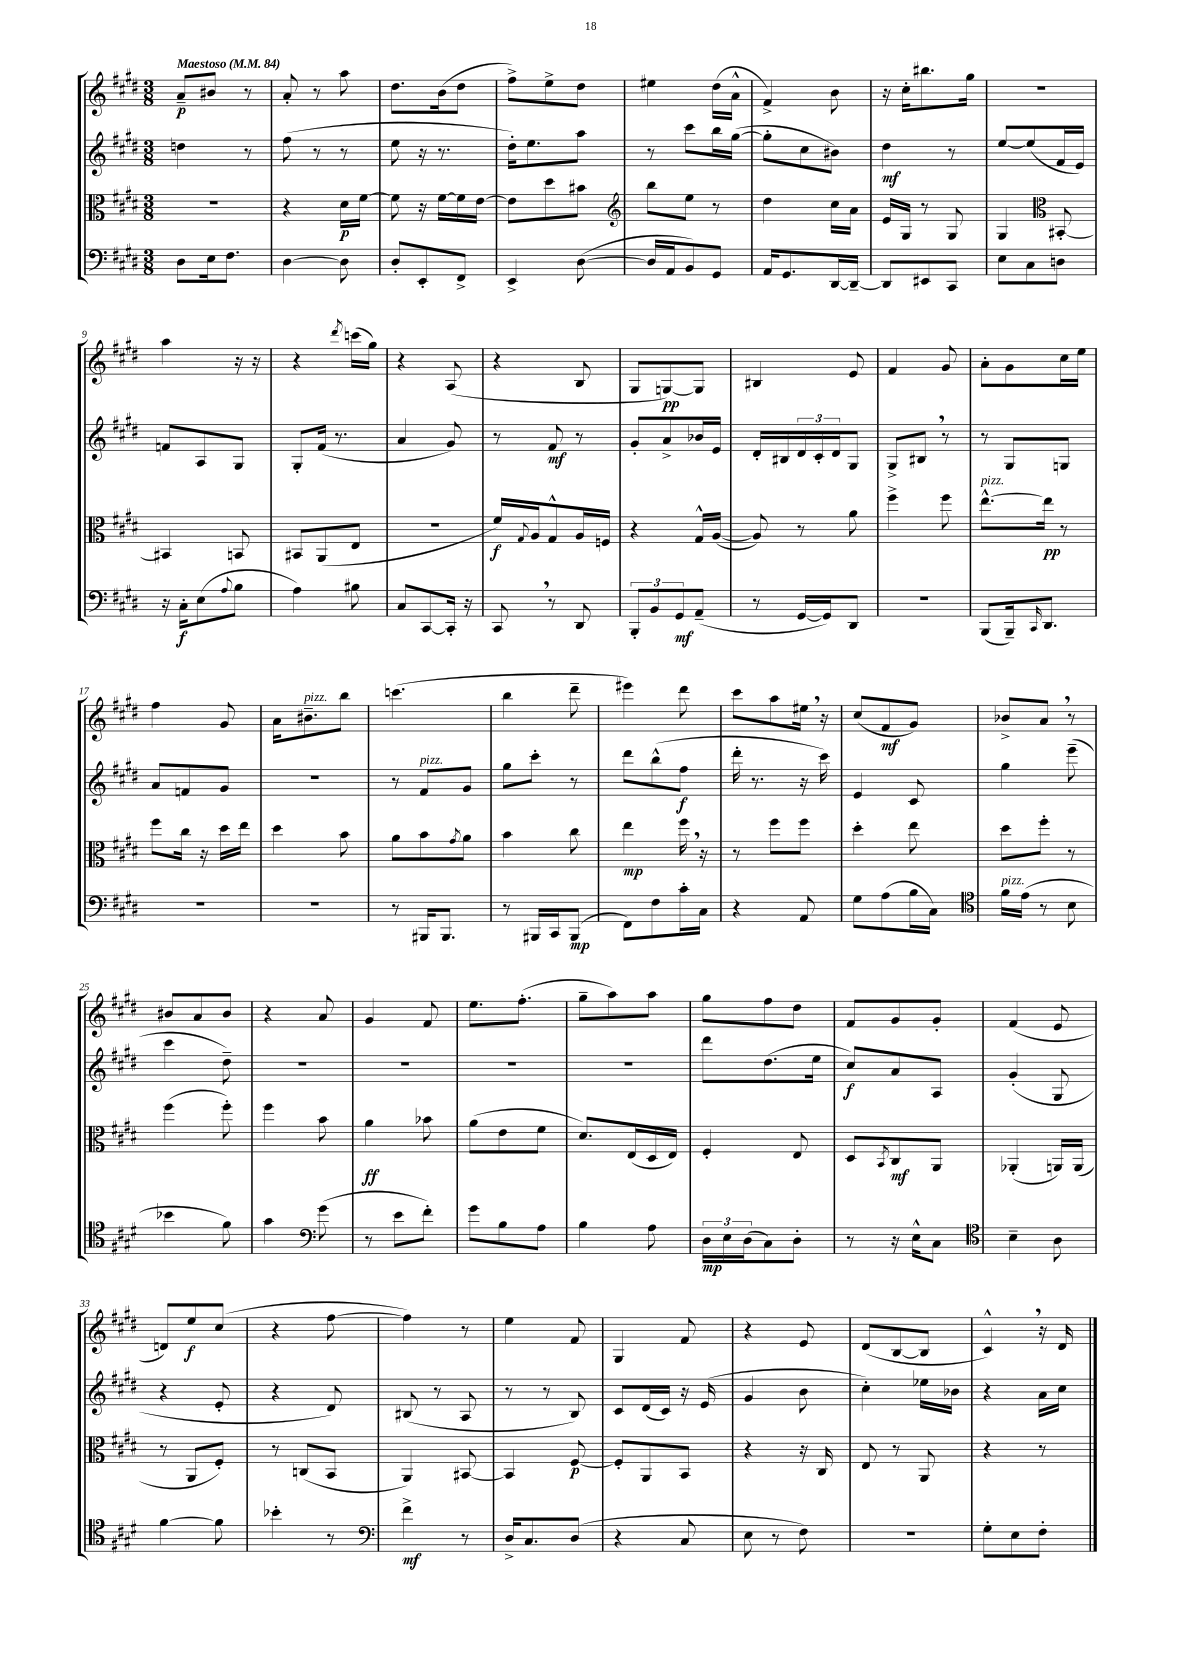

**kern	**kern	**kern	**kern
*staff4	*staff3	*staff2	*staff1
*clefF4	*clefC3	*clefG2	*clefG2
*k[f#c#g#d#]	*k[f#c#g#d#]	*k[f#c#g#d#]	*k[f#c#g#d#]
*M3/8	*M3/8	*M3/8	*M3/8
*MM84	*MM84	*MM84	*MM84
8D#\L	4.r	4dd\	8a~/L
16E\k	.	.	8b#/J
8.F#\J	.	.	.
.	.	8r	8r
=	=	=	=
[4D#\	4r	(8ff#\	8a'/
.	.	8r	8r
8D#\]	16d#\LL	8r	8aa\
.	[16f#\JJ	.	.
=	=	=	=
8D#'/L	8f#\]	8ee\	8.dd#\L
8EE'/	16r	16r	.
.	[16f#\LL	8.r	(16b\k
8FF#^/J	16f#\]	.	8dd#\J
.	[16e\JJ	.	.
=	=	=	=
4EE^/	8e\]L	16dd#'\LK)	8ff#^\L)
.	.	8.ee\	.
.	8dd#\	.	8ee^\
([8D#\	8b#\J	8aa\J	8dd#\J
=	=	=	=
*	*clefG2	*	*
16D#/]LL	8bb\L	8r	4ee#\
16AA/J	.	.	.
8BB/)	8ee\J	8ccc#\L	.
8GG#/J	8r	16bb\L	(16dd#\LL
.	.	([16gg#\JJ	16a^^\JJ
=	=	=	=
16AA/LK	4dd#\	8gg#'\]L	4f#^/)
8.GG#/	.	.	.
.	.	8cc#\	.
[16DD#/L	16cc#\LL	8b#\J)	8b\
16DD#~/_JJ	16a\JJ	.	.
=	=	=	=
8DD#/]L	16e/LL	4dd#\	16r
.	16G#/JJ	.	16cc#'\LK
8EE#/	8r	.	8.bb#\
8CC#/J	8G#/	8r	.
.	.	.	16gg#\Jk
=	=	=	=
8E\L	4G#/	[8ee/L	4.r
8C#\	.	(8ee/]	.
*	*clefC3	*	*
8D\J	[8BB#'/	16f#/L	.
.	.	16e/JJ)	.
=	=	=	=
16r	4BB#/]	8f/L	4aa\
16C#'\LK	.	.	.
(8E\	.	8A/	.
8qqA/	.	.	.
8B\J	8BB/	8G#/J	16r
.	.	.	16r
=	=	=	=
4A\)	8BB#/L	8G#'/L	4r
.	(8AA/	(16f#/Jk	.
.	.	8.r	.
.	.	.	8qddd#/
8B#\	8E/J	.	(16ccc\LL
.	.	.	16gg#\JJ)
=	=	=	=
8C#/L	4.r	4a/	4r
[8CC#/	.	.	.
16CC#'/]Jk	.	8g#/)	(8A/
16r	.	.	.
=	=	=	=
8CC#/	16f#/LL)	8r	4r
.	8qqG#/	.	.
.	16A/J	.	.
8r	8G#^^/	8f#/	.
8DD#/	16A/L	8r	8B/
.	16F/JJ	.	.
=	=	=	=
12BBB'/L	4r	8g#'/L	8G#/L
12BB/	.	.	.
.	.	8a^/	[8G/)
12GG#/	.	.	.
(8AA~/J	16G#^^/LL	16b-/L	8G/]J
.	([16A/JJ	16e/JJ	.
=	=	=	=
8r	8A/])	16d#'/LL	4B#/
.	.	16B#/	.
[16GG#/LL	8r	24d#/	.
.	.	24c#'/	.
16GG#/]J)	.	.	.
.	.	24d#/J	.
8DD#/J	8a\	8G#/J	8e/
=	=	=	=
4.r	4ff#^\	8G#^/L	4f#/
.	.	8B#/J	.
.	8ff#\	8r	8g#/
=	=	=	=
(8BBB/L	[8.ee^^\L	8r	8a'\L
16BBB~/k)	.	8G#/L	8g#\
16qqCC#/	.	.	.
8.DD#/J	16ee\]Jk	.	.
.	8r	8G/J	16cc#\L
.	.	.	16ee\JJ
=	=	=	=
4.r	8ff#\L	8a/L	4ff#\
.	16cc#\Jk	8f/	.
.	16r	.	.
.	16dd#\LL	8g#/J	8g#/
.	16ee\JJ	.	.
=	=	=	=
4.r	4dd#\	4.r	16a\LK
.	.	.	8.b#~\
.	8b\	.	8bb\J
=	=	=	=
8r	8a\L	8r	(4.ccc\
16BBB#/LK	8b\	8f#/L	.
8.BBB#/J	.	.	.
.	8qg#/	.	.
.	8a\J	8g#/J	.
=	=	=	=
8r	4b\	8gg#\L	4bb\
16BBB#/LL	.	8ccc#'\J	.
16CC#/J	.	.	.
(8BBB#/J	8cc#\	8r	8ddd#~\
=	=	=	=
8FF#\L)	4ee\	8ddd#\L	4eee#\)
8F#\	.	(8bb^^\	.
16c#'\L	16ff#\	8ff#\J	8ddd#\
16C#\JJ	16r	.	.
=	=	=	=
4r	8r	16ddd#'\	8ccc#\L
.	.	8.r	.
.	8ff#\L	.	8aa\
8AA/	8ff#\J	16r	16ee#\Jk
.	.	16ccc#\)	16r
=	=	=	=
8G#\L	4dd#'\	4e/	(8cc#/L
(8A\	.	.	8f#/
16B\L	8ee\	8c#/	8g#/J)
16C#\JJ)	.	.	.
=	=	=	=
*clefC4	*	*	*
16f#\LL	8dd#\L	4gg#\	8b-^/L
(16e\JJ	.	.	.
8r	8ff#'\J	.	8a/J
8B\	8r	(8eee~\	8r
=	=	=	=
4b-\	(4ff#\	4ccc#\	8b#/L
.	.	.	8a/
8f#\)	8ff#'\)	8dd#~\)	8b#/J
=	=	=	=
4g#\	4ff#\	4.r	4r
*clefF4	*	*	*
(8g#\	8b\	.	8a/
=	=	=	=
8r	4a\	4.r	4g#/
8e\L	.	.	.
8f#'\J)	8b-\	.	8f#/
=	=	=	=
8g#\L	(8a\L	4.r	8.ee\L
8B\	8e\	.	.
.	.	.	(8.ff#'\J
8A\J	8f#\J	.	.
=	=	=	=
4B\	8.d#/L)	4.r	8gg#~\L
.	.	.	8aa\)
.	(16E/L	.	.
8A\	16D#/	.	8aa\J
.	16E/JJ)	.	.
=	=	=	=
24D#\LL	4F#'/	8ddd#\L	8gg#\L
24E\	.	.	.
(24D#\J	.	.	.
8C#\)	.	(8.dd#\	8ff#\
8D#'\J	8E/	.	8dd#\J
.	.	16ee\Jk	.
=	=	=	=
8r	8D#/L	8cc#/L)	8f#/L
.	8qBB/	.	.
16r	8C#/	8a/	8g#/
16E^^\LK	.	.	.
8C#\J	8AA/J	8A/J	8g#'/J
=	=	=	=
*clefC4	*	*	*
4B~\	(4AA-'/	(4g#'/	(4f#/
8A\	16AA/LL)	8G#/	8e/
.	(16AA/JJ	.	.
=	=	=	=
[4f#\	8r	4r	8d/L)
.	8AA/L	.	8ee/
8f#\]	8F#'/J)	8e'/	(8cc#/J
=	=	=	=
4b-'\	8r	4r	4r
.	(8C/L	.	.
8r	8BB/J	8d#/)	[8ff#\
=	=	=	=
*clefF4	*	*	*
4f#^\	4AA/)	(8B#/	4ff#\])
.	.	8r	.
8r	[8BB#/	8A/	8r
=	=	=	=
16D#^/LK	4BB#/]	8r	4ee\
8.C#/	.	.	.
.	.	8r	.
(8D#/J	[8F#/	8B/)	8f#/
=	=	=	=
4r	8F#'/]L	8c#/L	4G#/
.	8AA/	(16d#/L	.
.	.	16c#/JJ)	.
8C#/	8BB/J	16r	8f#/
.	.	(16e/	.
=	=	=	=
8E\	4r	4g#/	4r
8r	.	.	.
8F#\)	16r	8b\	8e/
.	16C#/	.	.
=	=	=	=
4.r	8E/	4cc#'\)	(8d#/L
.	8r	.	[8B/
.	8AA/	16ee-\LL	8B/]J
.	.	16b-\JJ	.
=	=	=	=
8G#'\L	4r	4r	4c#^^/)
8E\	.	.	.
8F#'\J	8r	16a\LL	16r
.	.	16cc#\JJ	16d#/
==	==	==	==
*-	*-	*-	*-
